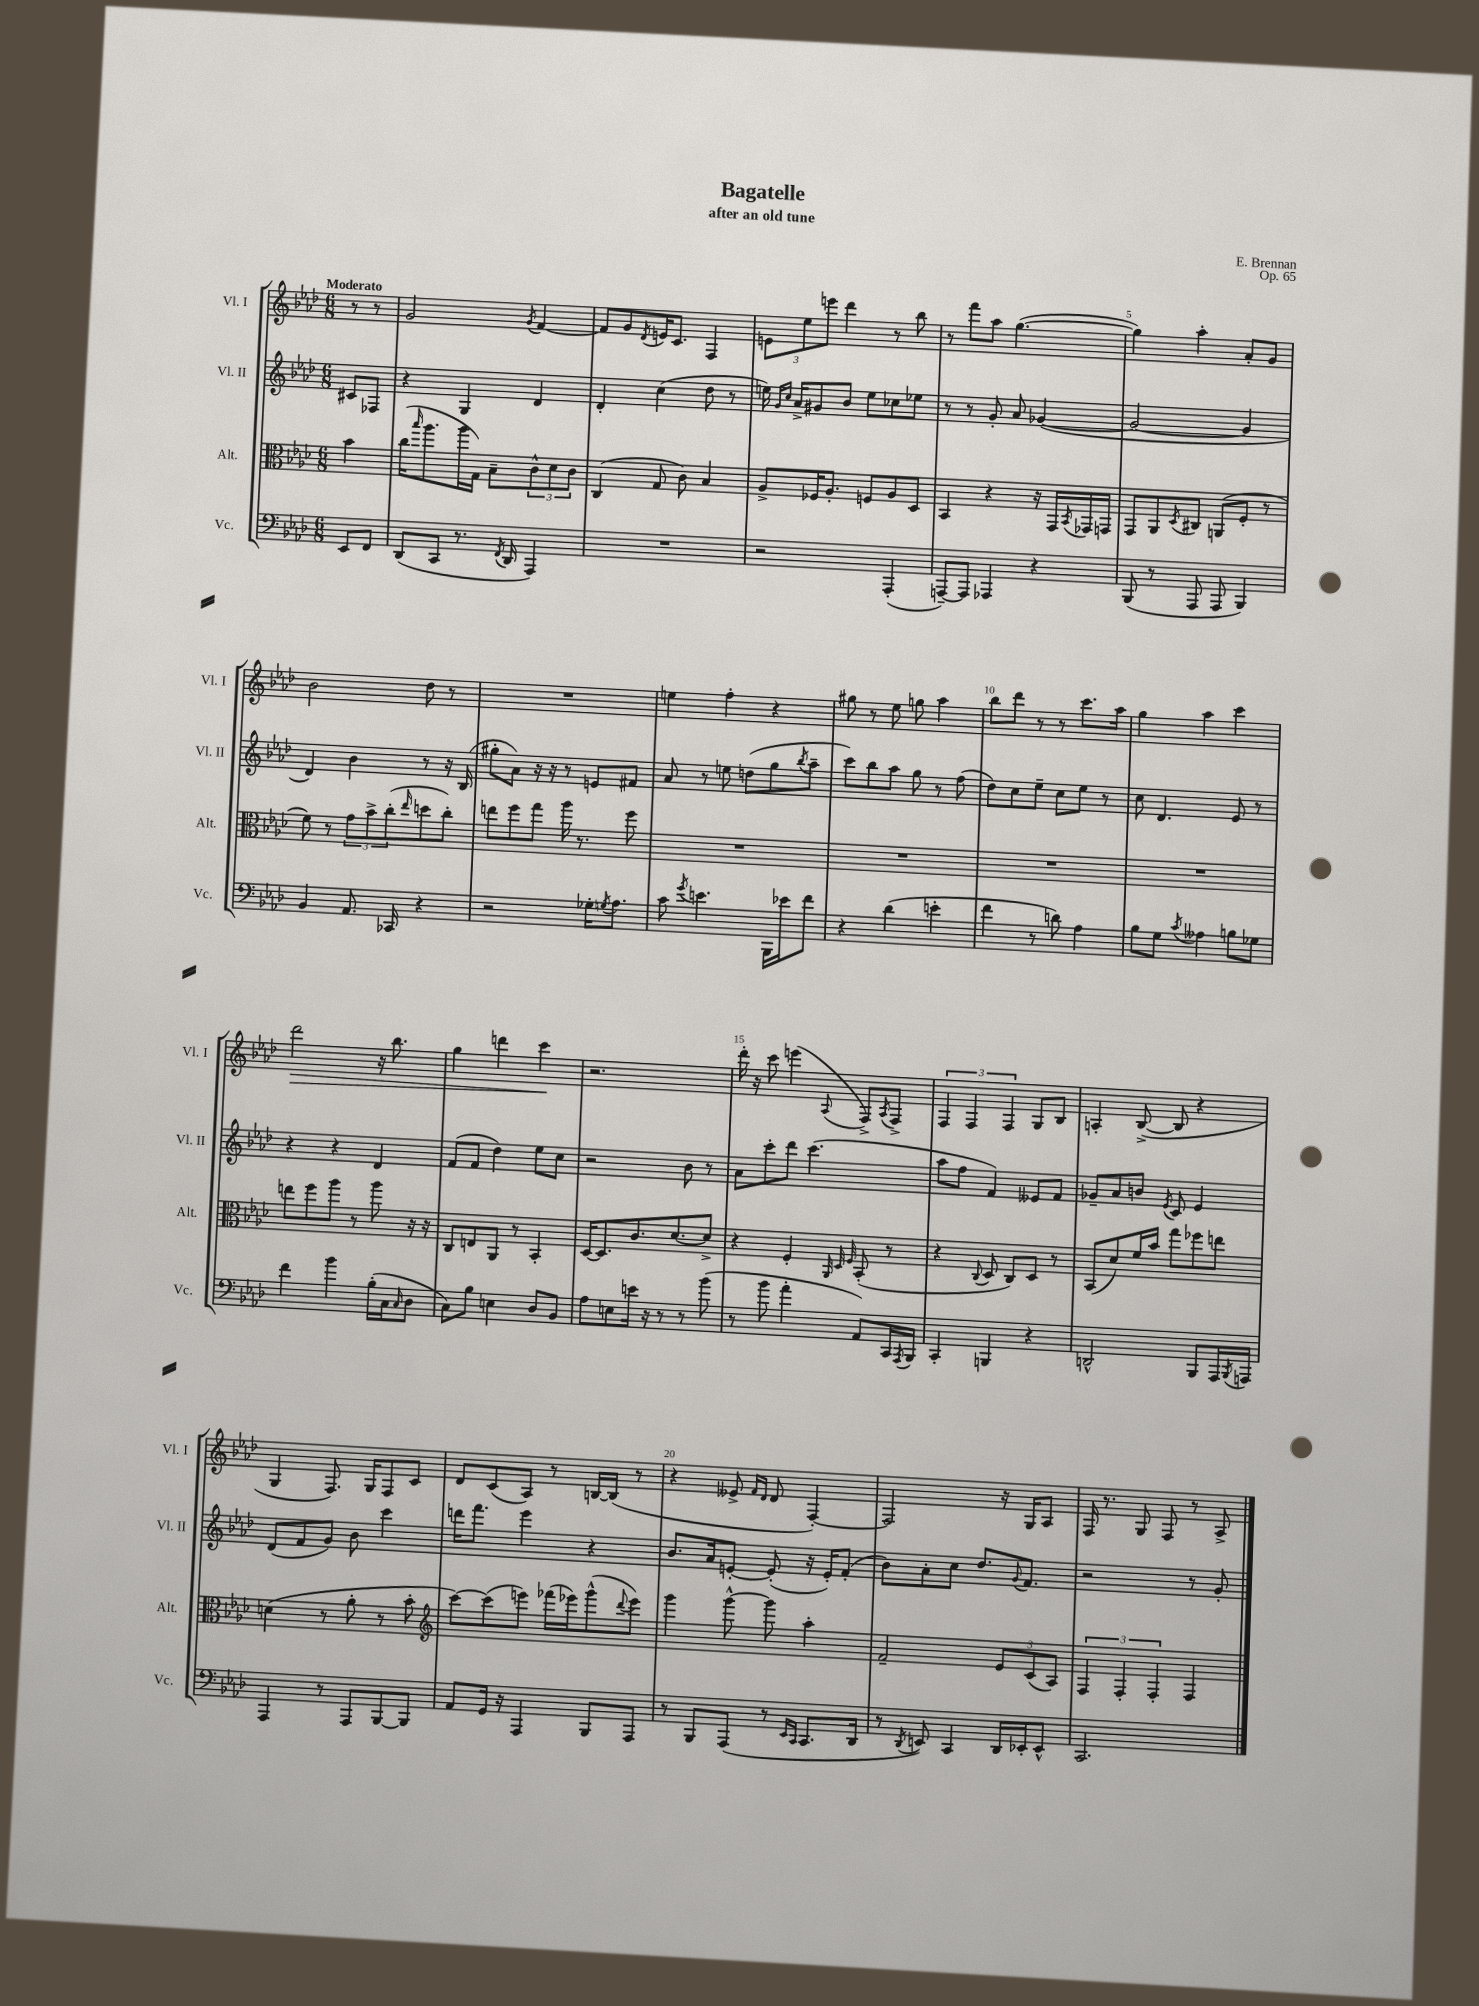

**kern	**kern	**kern	**kern	**dynam
*part4	*part3	*part2	*part1	*part1
*staff4	*staff3	*staff2	*staff1	*staff1
*I"Vc.	*I"Alt.	*I"Vl. II	*I"Vl. I	*
*I'Vc.	*I'Alt.	*I'Vl. II	*I'Vl. I	*
*clefF4	*clefC3	*clefG2	*clefG2	*
*k[b-e-a-d-]	*k[b-e-a-d-]	*k[b-e-a-d-]	*k[b-e-a-d-]	*
*M6/8	*M6/8	*M6/8	*M6/8	*
=	=	=	=	=
!	!	!	!LO:TX:a:B:t=Moderato	!
8EE-/L	4b-\	8c#X/L	8r	.
8FF/J	.	8F-X/J	8r	.
=1	=1	=1	=1	=1
(8DD-/L	(16cc\KL	4r	2g/	.
.	16qqbb-/	.	.	.
.	8.aa-\	.	.	.
8CC/J	.	.	.	.
8.r	16aa-\L	4G/	.	.
.	16G\JJ)	.	.	.
.	8B-~\L	.	.	.
8qFF/	.	.	.	.
16DD-/	.	.	.	.
.	.	.	8qg/	.
4AAA-/)	12c^^\	4d-/	[4f/	.
.	12d-\	.	.	.
.	12c\J	.	.	.
=2	=2	=2	=2	=2
2.r	(4C/	4d-'/	8f/L]	.
.	.	.	8g/	.
.	.	.	8qd-/	.
.	8G/	(4cc\	16en/K	.
.	.	.	8.c/J	.
.	8c\)	.	.	.
.	4B-/	8dd-\	4F/	.
.	.	8r	.	.
=3	=3	=3	=3	=3
2r	8A-^/L	16een\)	12en\L	.
.	.	16qqg/LL	.	.
.	.	16qqcc/JJ	.	.
.	.	16a-^/KL	.	.
.	.	.	12ee-\	.
.	16F-X/K	8g#X/	.	.
.	.	.	12eeen\J	.
.	8.A-'/J	.	.	.
.	.	8b-/J	4ddd-\	.
.	8Fn/L	8ee\L	.	.
(4AAA-'/	8A-/	8cc-X\	8r	.
.	8D-/J	8ee-X\J	8bb-\	.
=4	=4	=4	=4	=4
[8AAAn~/L)	4BB-/	8r	8r	.
8AAA/J]	.	8r	8fff\L	.
4AAA-X/	4r	8g'/	8aa-\J	.
.	.	8a-/	([4.gg\	.
4r	16r	([4g-X/	.	.
.	16GG/LL	.	.	.
.	8qBB-/	.	.	.
.	16GG-X/	.	.	.
.	16GGn/JJ	.	.	.
=5	=5	=5	=5	=5
(8BBB-/	8GG/L	2g-/_	4gg\])	.
8r	8AA-/	.	.	.
.	8qD-/	.	.	.
8AAA-/	8C#X/J	.	4aa-'\	.
8AAA-/	(8AAn/L	.	.	.
4BBB-/)	8F'/J	4g-/]	8a-'/L	.
.	8r	.	8g/J	.
!!LO:LB:g=z
=6	=6	=6	=6	=6
4BB-/	8f\)	4d-/)	2b-\	.
.	8r	.	.	.
8.AA-/	12g\L	4b-\	.	.
.	12b-^\	.	.	.
.	(12cc'\	.	.	.
16CC-X/	.	.	.	.
.	16qqee-/	.	.	.
4r	8ddn\	8r	8dd-\	.
.	8cc'\J)	16r	8r	.
.	.	(16B-/	.	.
=7	=7	=7	=7	=7
2r	8een\L	8gg#X'\L	2.r	.
.	8ff\	8a-\J)	.	.
.	8gg\J	16r	.	.
.	.	16r	.	.
.	16aa-\	8r	.	.
.	8.r	.	.	.
16G-X'\KL	.	8en/L	.	.
8qGn/	.	.	.	.
8.A-\J	.	.	.	.
.	8ff\	8f#X/J	.	.
=8	=8	=8	=8	=8
8c\	2.r	8a-/	4een\	.
8qg/	.	.	.	.
4.en\	.	8r	.	.
.	.	8een\	4ff'\	.
.	.	(8ddn\L	.	.
16BBB-\LL	.	8gg\	4r	.
16e-X\J	.	.	.	.
.	.	8qbb-/	.	.
8f\J	.	8aa-~\J	.	.
=9	=9	=9	=9	=9
4r	2.r	8ccc\L)	8gg#X\	.
.	.	8bb-\	8r	.
(4d-\	.	8aa-\J	8ee-\	.
.	.	8gg\	8ggn\	.
4en'\	.	8r	4aa-\	.
.	.	(8ff\	.	.
=10	=10	=10	=10	=10
4f\	2.r	8dd-\L)	8bb-\L	.
.	.	8cc\	8ddd-\J	.
8r	.	8ee-~\J	8r	.
8dn\)	.	8cc\L	8r	.
4A-\	.	8ee-\J	8.ccc\L	.
.	.	8r	.	.
.	.	.	16aa-\Jk	.
=11	=11	=11	=11	=11
8B-\L	2.r	8cc\	4gg\	.
8G\J	.	4.d-/	.	.
8qc/	.	.	.	.
4A--X\	.	.	4aa-\	.
8Bn\L	.	8e-/	4ccc\	.
8G-X\J	.	8r	.	.
!!LO:LB:g=z
=12	=12	=12	=12	=12
!	!	!	!	!LO:HP:b
4f\	8een\L	4r	2ddd-\	>
.	8ff\	.	.	.
4b-\	8aa-\J	4r	.	.
.	8r	.	.	.
(16B-'\LL	8aa-\	4d-/	16r	.
16C\J	.	.	8.bb-\	.
16qqC/	.	.	.	.
8D-\J	16r	.	.	.
.	16r	.	.	.
=13	=13	=13	=13	=13
8C\L)	8C/L	(8f/L	4gg\	.
8B-\J	8En/	8f/J	.	.
4En\	8AA-/J	4dd-\)	4dddn\	.
.	8r	.	.	.
8D-/L	4BB-'/	8ee-\L	4ccc\	.
8BB-/J	.	8cc\J	.	.
.	.	.	.	]
=14	=14	=14	=14	=14
8A-\L	[16D-/KL	2r	2.r	.
.	8.D-/]	.	.	.
8En\	.	.	.	.
16en\Jk	8.c/	.	.	.
16r	.	.	.	.
8r	.	.	.	.
.	[8.d-/	.	.	.
8r	.	8b-\	.	.
(8b-\	8d-^/J]	8r	.	.
=15	=15	=15	=15	=15
8r	4r	8a-\L	16ddd-'\	.
.	.	.	16r	.
8b-\	.	8ccc'\	8ccc\	.
4a-'\	4F'/	8ddd-\J	(4eeen\	.
.	.	(4.ccc\	.	.
.	32qqAA-/	.	.	.
.	32qqD-/	.	.	.
.	32qqF/	.	8qqA-/	.
8AA-/L)	(8BB-'/	.	8F^/L)	.
.	.	.	8qA-/	.
16CC/L	8r	.	8F^/J	.
8qAAA-/	.	.	.	.
16BBB-/JJ	.	.	.	.
=16	=16	=16	=16	=16
4CC'/	4r	8aa-\L	6F/	.
.	.	8ff\J	.	.
.	.	.	6F/	.
.	8qqC/	.	.	.
4BBBn/	8D-/	4f/)	.	.
.	.	.	6F/	.
.	8C/L)	.	.	.
4r	8D-/J	8e--X/L	8G/L	.
.	8r	8f/J	8B-/J	.
=17	=17	=17	=17	=17
2DDn^^/	(8BB-/L	8g-X~/L	4An'/	.
.	8d-/)	8a-/	.	.
.	16f/L	8bn/J	([8B-^/	.
.	16b-/JJ	.	.	.
.	.	8qe-/	.	.
.	8gg\L	8c/	8B-/]	.
8BBB-/L	8ff-X\	4e-/	4r	.
16AAA-/L	8een\J	.	.	.
8qBBB-/	.	.	.	.
16AAAn/JJ	.	.	.	.
!!LO:LB:g=z
=18	=18	=18	=18	=18
4AAA-/	(4dn\	(8d-/L	4G/	.
.	.	8f/	.	.
8r	8r	8g/J)	8.F/)	.
8AAA-/L	8a-'\	8b-\	.	.
.	.	.	16G/KL	.
[8BBB-/	8r	4ccc\	8F/	.
8BBB-/J]	8b-'\	.	8c/J	.
=19	=19	=19	=19	=19
*	*clefG2	*	*	*
8AA-/L	[8ccc\L)	16dddn\KL	8d-/L	.
.	.	8.fff\J	.	.
16GG/Jk	(8ccc\]	.	(8c/	.
16r	.	.	.	.
4AAA-/	8eeen\J)	4eee-\	8A-/J)	.
.	(16fff-X\LL	.	8r	.
.	16eee-X\J)	.	.	.
8BBB-/L	(8ggg^^\	4r	[16Bn/LL	.
.	.	.	(16B/JJ]	.
.	8qqddd-/	.	.	.
8AAA-/J	8eee-\J)	.	8r	.
=20	=20	=20	=20	=20
8r	4ggg\	8.b-/L	4r	.
8BBB-/L	.	.	.	.
.	.	16a-/k	.	.
(8AAA-/J	[8ggg^^\	[8en'/J	8e--X^/	.
.	.	.	16qqf/LL	.
.	.	.	16qqd-/JJ	.
8r	8ggg\]	(8e'/]	8d-/	.
16qqEE-/LL	.	.	.	.
16qqCC/JJ	.	.	.	.
8.CC/L	4aa-'\	16r	[4F'/)	.
.	.	16e'/KL)	.	.
.	.	(8f'/J	.	.
16DD-/Jk	.	.	.	.
=21	=21	=21	=21	=21
8r	2f~/	8b-\L)	2F/]	.
8qDD-/	.	.	.	.
8EEn/)	.	8a-'\	.	.
4CC/	.	8cc\J	.	.
.	.	8.dd-/L	.	.
16DD-/LL	12e-/L	.	16r	.
.	.	8qqg/	.	.
16EE-X'/J	.	8.f/J	16G/KL	.
.	(12c/	.	.	.
8EE-^^/J	.	.	8A-/J	.
.	12A-/J)	.	.	.
=22	=22	=22	=22	=22
2.CC/	6F/	2r	16F/	.
.	.	.	8.r	.
.	6F'/	.	.	.
.	.	.	8G/	.
.	6F'/	.	.	.
.	.	.	8F/	.
.	4F/	8r	8r	.
.	.	8g'/	8A-^/	.
==	==	==	==	==
*-	*-	*-	*-	*-
